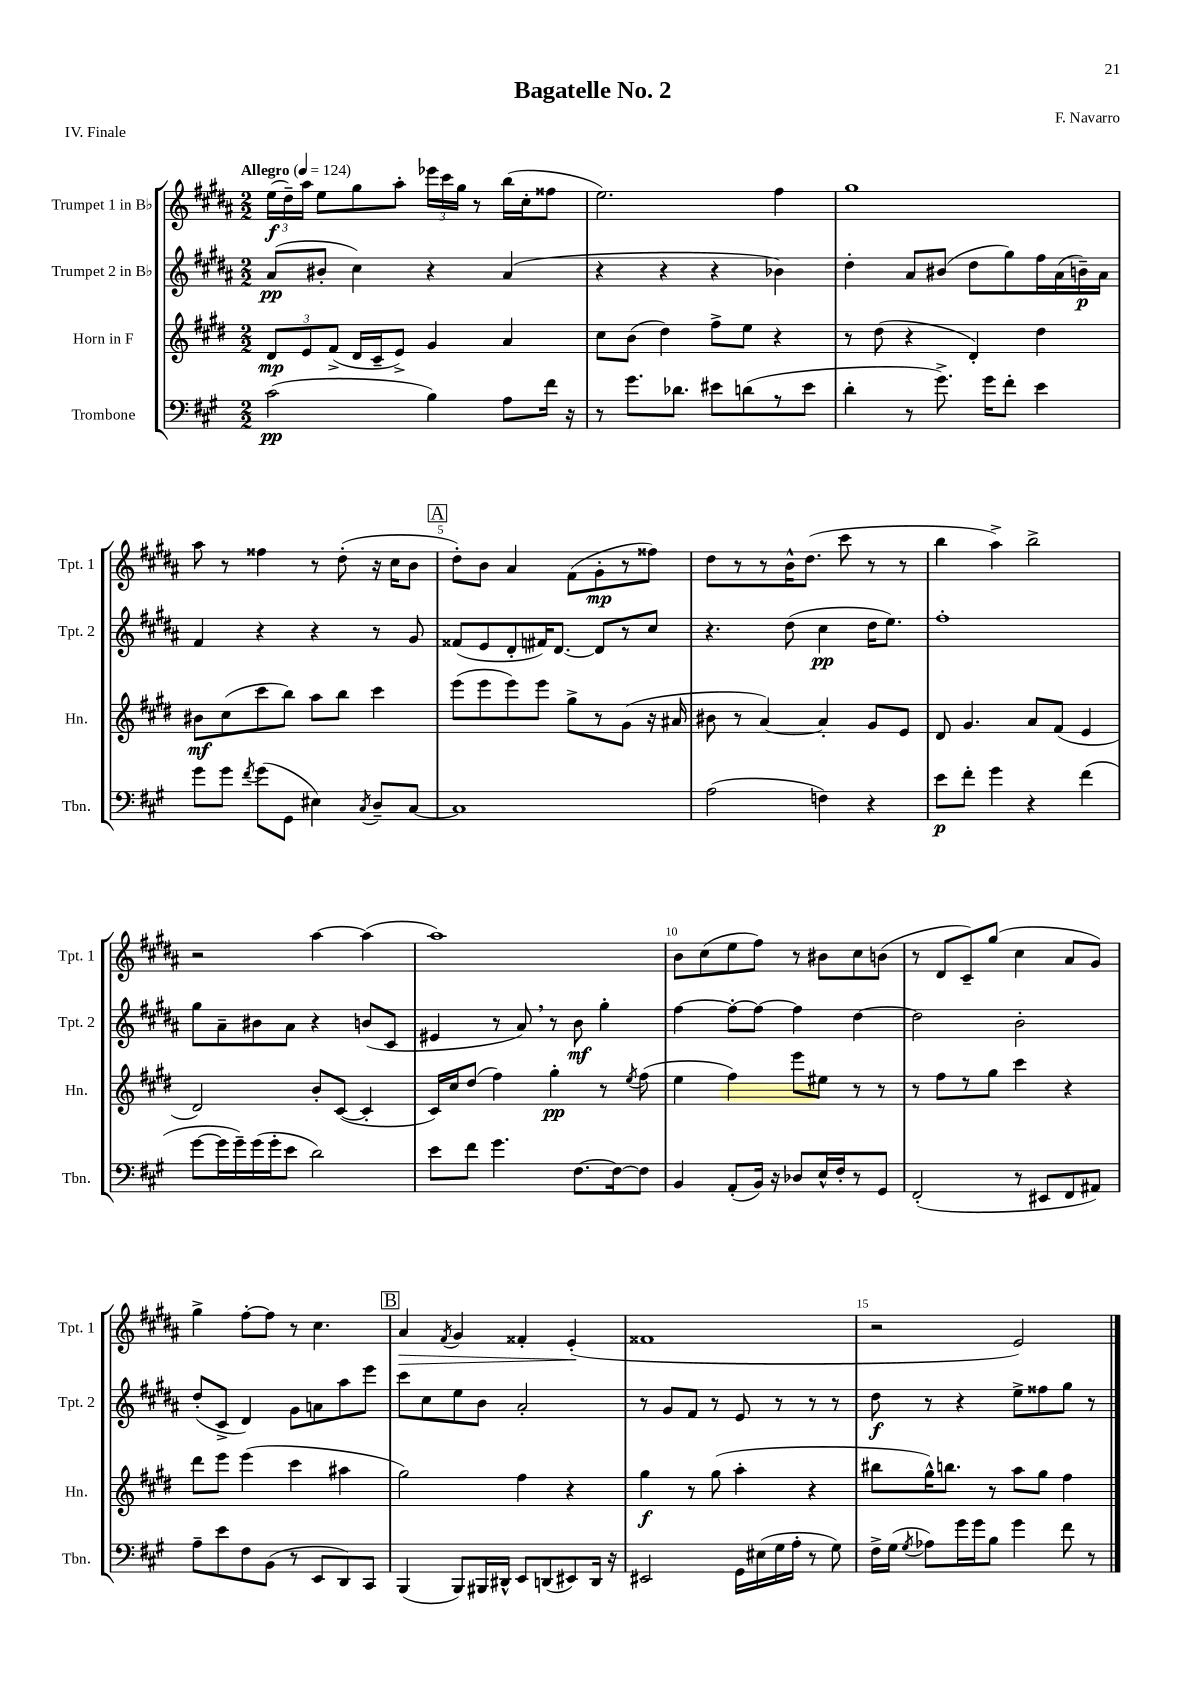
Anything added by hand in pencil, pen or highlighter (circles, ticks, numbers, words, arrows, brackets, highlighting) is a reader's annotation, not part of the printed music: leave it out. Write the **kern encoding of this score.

**kern	**kern	**kern	**kern
*staff4	*staff3	*staff2	*staff1
*clefF4	*clefG2	*clefG2	*clefG2
*k[f#c#g#]	*k[f#c#g#d#]	*k[f#c#g#d#a#]	*k[f#c#g#d#a#]
*M2/2	*M2/2	*M2/2	*M2/2
*MM124	*MM124	*MM124	*MM124
(2c#	12d#	(8a#	(24ee
.	.	.	24dd#~)
.	12e	.	24aa#
.	.	8b#'	8ee
.	(12f#^	.	.
.	16d#	4cc#)	8gg#
.	16c#~	.	.
.	8e^)	.	8aa#'
4B)	4g#	4r	24eee-
.	.	.	24ccc#
.	.	.	24gg#
.	.	.	8r
8A	4a	(4a#	(16bb
.	.	.	16cc#'
16f#	.	.	8ff##
16r	.	.	.
=	=	=	=
8r	8cc#	4r	2.ee)
8.g#	(8b	.	.
.	4dd#)	4r	.
8.d-	.	.	.
8e#	8ff#^	4r	.
(8d	8ee	.	.
8r	4r	4b-)	4ff#
8e#	.	.	.
=	=	=	=
4d'	8r	4dd#'	1gg#
.	(8dd#	.	.
8r	4r	8a#	.
8.g#^)	.	(8b#	.
.	4d#')	8dd#	.
16g#	.	.	.
8f#'	.	8gg#)	.
4e	4dd#	16ff#	.
.	.	(16a#	.
.	.	16b~)	.
.	.	16a#	.
=	=	=	=
8g#	8b#	4f#	8aa#
8g#	(8cc#	.	8r
8qf#	.	.	.
(8g#	8ccc#	4r	4ff##
8GG#	8bb)	.	.
4E#)	8aa	4r	8r
.	8bb	.	(8dd#'
8qC#	.	.	.
8D~	4ccc#	8r	16r
.	.	.	16cc#
[8C#	.	8g#	8b
=	=	=	=
1C#]	(8eee	(8f##	8dd#')
.	8eee	8e	8b
.	8eee)	8d#'	4a#
.	8eee	16f#)	.
.	.	[8.d#	.
.	8gg#^	.	(8f#
.	8r	8d#]	8g#'
.	(8g#	8r	8r
.	16r	8cc#	8ff##)
.	16a#	.	.
=	=	=	=
(2A	8b#	4.r	8dd#
.	8r	.	8r
.	[4a)	.	8r
.	.	(8dd#	16b^^
.	.	.	(8.dd#
4F)	4a']	4cc#	.
.	.	.	8ccc#
4r	8g#	16dd#	8r
.	.	8.ee)	.
.	8e	.	8r
=	=	=	=
8e	8d#	1ff#'	4bb
8f#'	4.g#	.	.
4g#	.	.	4aa#^)
4r	8a	.	2bb^
.	(8f#	.	.
(4f#	4e	.	.
=	=	=	=
[8g#	2d#)	8gg#	2r
16g#]	.	8a#~	.
16g#~)	.	.	.
(16g#	.	8b#	.
16g#'	.	.	.
8e	.	8a#	.
2d)	8b'	4r	[4aa#
.	([8c#	.	.
.	4c#']	(8b	(4aa#]
.	.	8c#	.
=	=	=	=
8e	16c#)	4e#	1aa#)
.	16cc#	.	.
8f#	(8dd#	.	.
4.g#	4ff#)	8r	.
.	.	8a#)	.
.	4gg#'	8r	.
[8.F#	.	8b	.
.	8r	4gg#'	.
16F#_	.	.	.
.	8qee	.	.
8F#]	(8ff#	.	.
=	=	=	=
4BB	4ee	[4ff#	8b
.	.	.	(8cc#
(8AA'	4ff#)	8ff#'_	8ee
16BB)	.	8ff#_	8ff#)
16r	.	.	.
8D-	8eee	4ff#]	8r
16E^^	8ee#	.	8b#
16F#'	.	.	.
8r	8r	[4dd#	8cc#
8GG#	8r	.	(8b
=	=	=	=
(2FF#'	8r	2dd#]	8r
.	8ff#	.	8d#
.	8r	.	8c#~)
.	8gg#	.	(8gg#
8r	4ccc#	2b'	4cc#
8EE#	.	.	.
8FF#	4r	.	8a#
8AA#)	.	.	8g#)
=	=	=	=
8A~	8ddd#	(8dd#'	4gg#^
8e	8eee	8c#^	.
8F#	(4eee	4d#)	[8ff#'
(8BB	.	.	8ff#]
8r	4ccc#	8g#	8r
8EE	.	8a	4.cc#
8DD)	4aa#	8aa#	.
8CC#	.	8eee	.
=	=	=	=
(4BBB	2gg#)	8ccc#	4a#
.	.	8cc#	.
.	.	.	8qf#
8BBB)	.	8ee	4g#
16BBB#	.	8b	.
16DD#^^	.	.	.
8EE	4ff#	2a#'	4f##'
(8DD	.	.	.
8EE#)	4r	.	(4e'
16DD	.	.	.
16r	.	.	.
=	=	=	=
2EE#	4gg#	8r	1f##
.	.	8g#	.
.	8r	8f#	.
.	(8gg#	8r	.
16GG#	4aa'	8e	.
(16E#	.	.	.
16G#	.	8r	.
16A'	.	.	.
8r	4r	8r	.
8G#)	.	8r	.
=	=	=	=
16F#^	8bb#	8dd#	2r
(16G#	.	.	.
8qG#	.	.	.
8A-)	16gg#^^)	8r	.
.	8.bb	.	.
16g#	.	4r	.
16g#	.	.	.
8B	8r	.	.
4g#	8aa	8ee^	2e)
.	8gg#	8ff##	.
8f#	4ff#	8gg#	.
8r	.	8r	.
==	==	==	==
*-	*-	*-	*-
